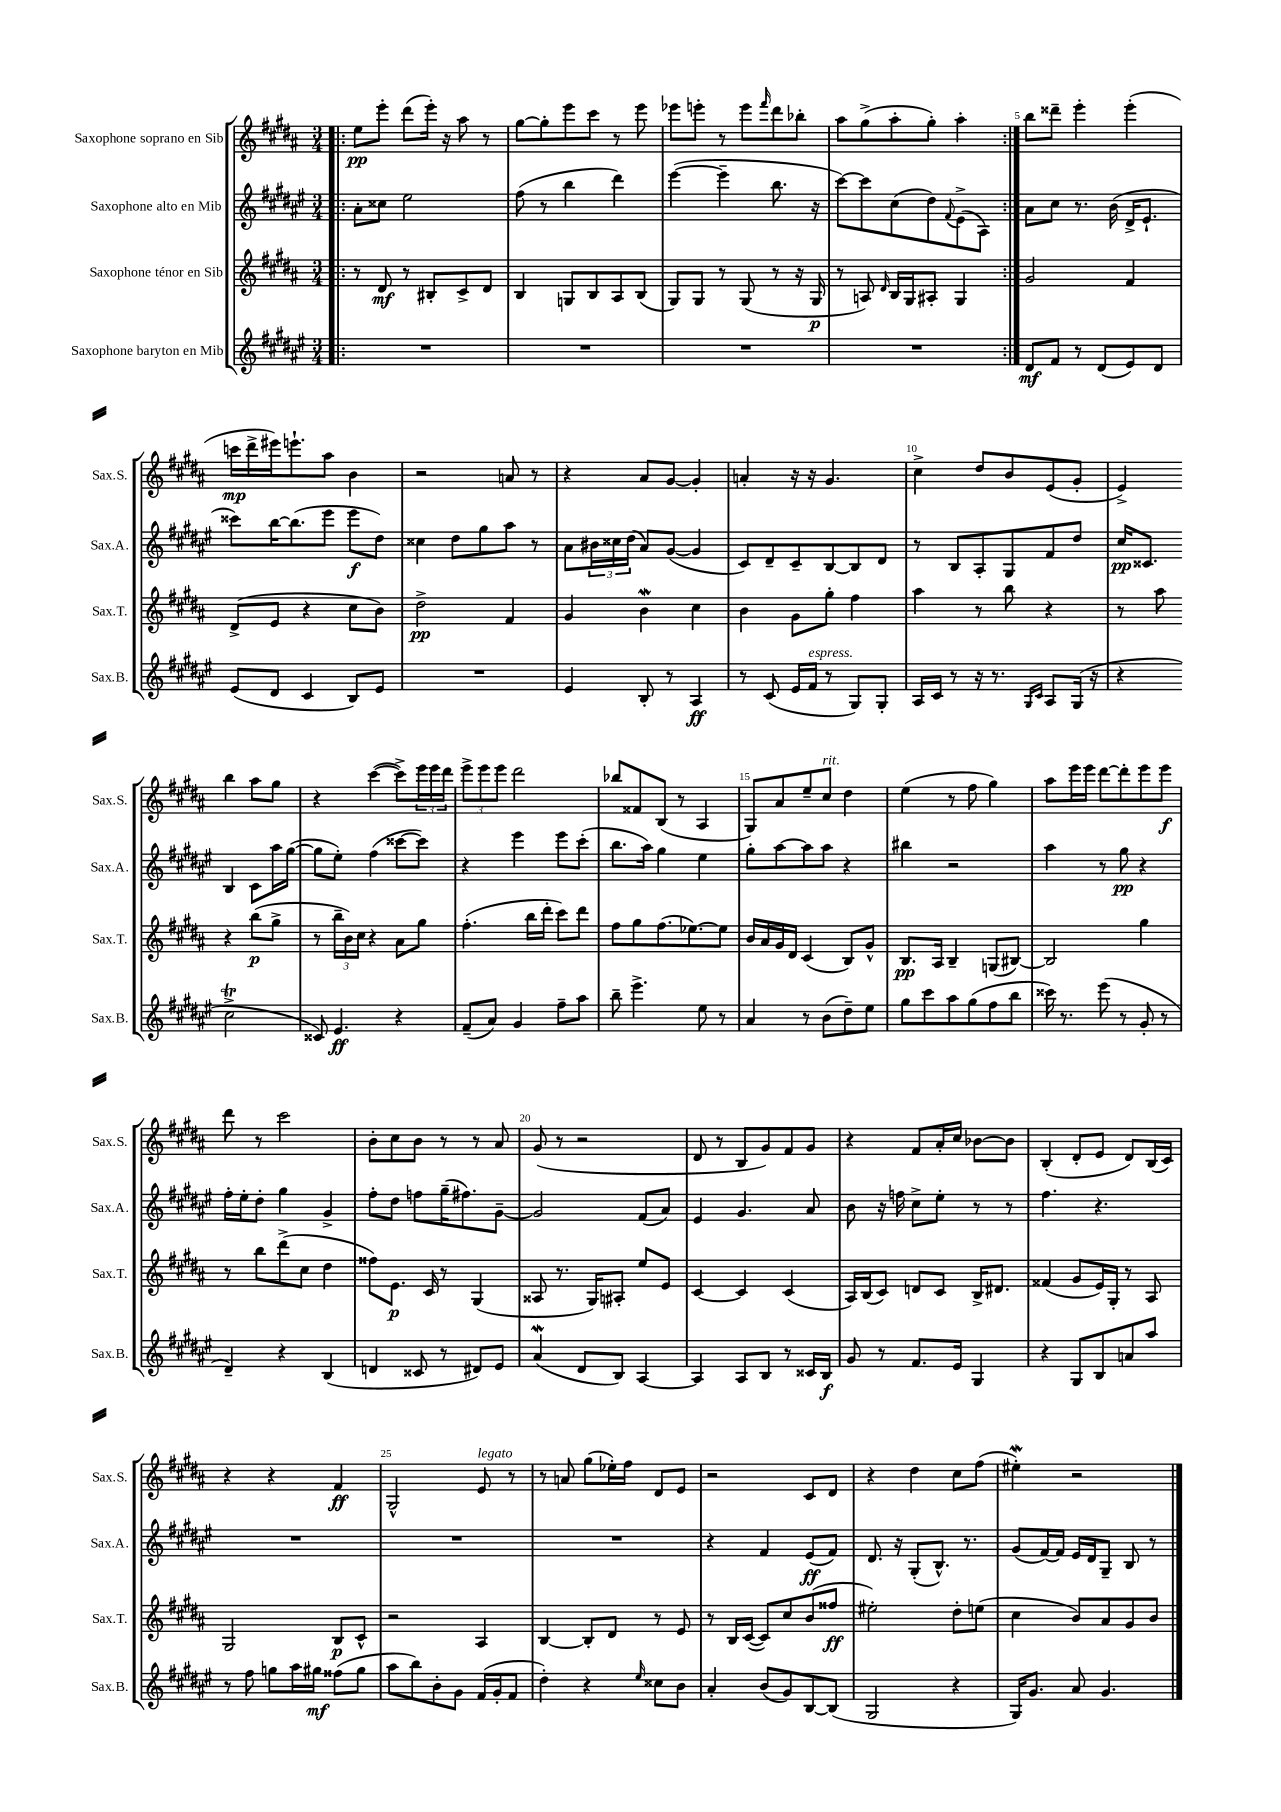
<<
\new StaffGroup <<
\new Staff = "s0" \with { instrumentName = "Saxophone soprano en Sib" shortInstrumentName = "Sax.S." } {
    \clef treble \key b \major \numericTimeSignature \time 3/4
    \repeat volta 2 { \bar ".|:" e''8\pp e'''8-. dis'''8( e'''16-.) r16 ais''8 r8 |
    gis''8~ gis''8-. e'''8 cis'''8 r8 e'''8 |
    ees'''8 e'''8-. r8 e'''8 \grace { fis'''16 } dis'''8 bes''8-. |
    ais''8 gis''8->( ais''8-. gis''8-.) ais''4-. | }
    b''8 disis'''8-- e'''4-. e'''4-.( |
    c'''16\mp dis'''16-> eis'''16) e'''8.-! ais''8 b'4 |
    r2 a'8 r8 |
    r4 ais'8 gis'8~ gis'4-. |
    a'4-. r16 r16 gis'4. |
    cis''4-> dis''8 b'8 e'8( gis'8-. |
    e'4->) b''4 ais''8 gis''8 |
    r4 cis'''4~( cis'''8->) \tuplet 3/2 { e'''16 e'''16 dis'''16 } |
    \tuplet 3/2 { e'''8-> e'''8 e'''8 } dis'''2 |
    bes''8 fisis'8 b8( r8 ais4 |
    gis8) ais'8 e''8-- cis''8^\markup { \italic "rit." } dis''4 |
    e''4( r8 fis''8 gis''4) |
    ais''8 e'''16 e'''16 dis'''8~ dis'''8-. e'''8 e'''8\f |
    dis'''8 r8 cis'''2 |
    b'8-. cis''8 b'8 r8 r8 ais'8 |
    gis'8( r8 r2 |
    dis'8 r8 b8 gis'8) fis'8 gis'8 |
    r4 fis'8 ais'16-. cis''16 bes'8~ bes'8 |
    b4-.( dis'8-. e'8 dis'8) b16( cis'16) |
    r4 r4 fis'4\ff |
    gis2-^ e'8^\markup { \italic "legato" } r8 |
    r8 a'8 gis''8( ees''16-.) fis''16 dis'8 e'8 |
    r2 cis'8 dis'8 |
    r4 dis''4 cis''8 fis''8( |
    eis''4-.\mordent) r2 \bar "|." |
}
\new Staff = "s1" \with { instrumentName = "Saxophone alto en Mib" shortInstrumentName = "Sax.A." } {
    \clef treble \key fis \major \numericTimeSignature \time 3/4
    \repeat volta 2 { \bar ".|:" ais'8-. cisis''8 eis''2 |
    fis''8( r8 b''4 dis'''4) |
    eis'''4~( eis'''4-- b''8. r16 |
    cis'''8~) cis'''8 cis''8( dis''8) \appoggiatura { fis'8 } eis'8->( ais8) | }
    ais'8 cis''8 r8. b'16( dis'16-> eis'8.-! |
    cisis'''8) b''16~ b''8.( eis'''8 eis'''8\f dis''8) |
    cisis''4 dis''8 gis''8 ais''8 r8 |
    ais'8 \tuplet 3/2 { bis'16 cisis''16 dis''16( } ais'8) gis'8~( gis'4 |
    cis'8) dis'8-- cis'8-- b8~ b8 dis'8 |
    r8 b8 ais8-. gis8 fis'8 dis''8 |
    cis''16\pp cisis'8. b4 cisis'8 ais''16 gis''16~( |
    gis''8 eis''8-.) fis''4( cisis'''8~ cisis'''8) |
    r4 eis'''4 eis'''8 cis'''8-.( |
    b''8. ais''16) gis''4 eis''4 |
    gis''8-. ais''8~ ais''8 ais''8 r4 |
    bis''4 r2 |
    ais''4 r8 gis''8\pp r4 |
    fis''16-. eis''16-. dis''8-. gis''4 gis'4-> |
    fis''8-. dis''8 f''8 gis''16--( fis''8.) gis'8~-- |
    gis'2 fis'8( ais'8) |
    eis'4 gis'4. ais'8 |
    b'8 r16 f''16 cis''8-> eis''8-. r8 r8 |
    fis''4. r4. |
    R2. |
    R2. |
    R2. |
    r4 fis'4 eis'8\ff( fis'8) |
    dis'8. r16 gis8-.( b8.-^) r8. |
    gis'8( fis'16~) fis'16 eis'16 dis'16 gis8-- b8 r8 \bar "|." |
}
\new Staff = "s2" \with { instrumentName = "Saxophone ténor en Sib" shortInstrumentName = "Sax.T." } {
    \clef treble \key b \major \numericTimeSignature \time 3/4
    \repeat volta 2 { \bar ".|:" r8 dis'8\mf r8 bis8-. cis'8-> dis'8 |
    b4 g8 b8 ais8 b8( |
    gis8) gis8 r8 gis8( r8 r16 gis16\p |
    r8 a8) \grace { dis'16 } b16 gis16 ais8-. gis4 | }
    gis'2 fis'4 |
    dis'8->( e'8 r4 cis''8 b'8) |
    dis''2->\pp fis'4 |
    gis'4 b'4\mordent cis''4 |
    b'4 gis'8 gis''8-. fis''4 |
    ais''4 r8 b''8 r4 |
    r8 ais''8 r4 b''8\p( gis''8-> |
    r8 \tuplet 3/2 { b''16-- b'16) cis''16 } r4 ais'8 gis''8 |
    fis''4.-.( b''16 dis'''16-. cis'''8) dis'''8 |
    fis''8 gis''8 fis''8.( ees''8.~) ees''8 |
    b'16 ais'16 gis'16 dis'16 cis'4( b8) gis'8-^ |
    b8.\pp ais16 b4-- g8( bis8~) |
    bis2 gis''4 |
    r8 b''8 dis'''8->( cis''8 dis''4 |
    fisis''8) e'8.\p cis'16 r8 gis4( |
    aisis8 r8. gis16) ais8-. e''8 e'8 |
    cis'4~ cis'4 cis'4( |
    ais16) b16( cis'8) d'8 cis'8 b16-> dis'8. |
    fisis'4( gis'8 e'16) gis16-. r8 ais8 |
    gis2 b8\p cis'8-^ |
    r2 ais4 |
    b4~ b8-. dis'8 r8 e'8 |
    r8 b16 cis'16~( cis'8) cis''8 b'8( fisis''8\ff |
    eis''2-.) dis''8-. e''8( |
    cis''4 b'8) ais'8 gis'8 b'8 \bar "|." |
}
\new Staff = "s3" \with { instrumentName = "Saxophone baryton en Mib" shortInstrumentName = "Sax.B." } {
    \clef treble \key fis \major \numericTimeSignature \time 3/4
    \repeat volta 2 { \bar ".|:" R2. |
    R2. |
    R2. |
    R2. | }
    dis'8\mf fis'8 r8 dis'8( eis'8) dis'8 |
    eis'8( dis'8 cis'4 b8) eis'8 |
    R2. |
    eis'4 b8-. r8 ais4\ff |
    r8 cis'8( eis'16 fis'16^\markup { \italic "espress." } r8 gis8) gis8-. |
    ais16 cis'16 r8 r16 r8. \grace { gis16 cis'16 } ais8 gis16( r16 |
    r4 cis''2->\trill |
    cisis'8) eis'4.\ff r4 |
    fis'8--( ais'8) gis'4 fis''8-- ais''8 |
    b''8-- eis'''4.-> eis''8 r8 |
    ais'4 r8 b'8( dis''8--) eis''8 |
    gis''8 cis'''8 ais''8 gis''8( fis''8 b''8 |
    cisis'''16) r8. eis'''8( r8 gis'8-. r8 |
    dis'4--) r4 b4( |
    d'4 cisis'8 r8 dis'8) eis'8 |
    ais'4\mordent( dis'8 b8) ais4~ |
    ais4 ais8 b8 r8 cisis'16 b16\f |
    gis'8 r8 fis'8. eis'16 gis4 |
    r4 gis8 b8 a'8 ais''8 |
    r8 fis''8 g''8 ais''16 gis''16\mf fisis''8( gis''8 |
    ais''8 b''8) b'8-. gis'8 fis'16( gis'16-. fis'8 |
    dis''4-.) r4 \grace { eis''16 } cisis''8 b'8 |
    ais'4-. b'8( gis'8) b8~ b8( |
    gis2 r4 |
    gis16) gis'8. ais'8 gis'4. \bar "|." |
}
>>
>>
\layout { \context { \Score \override BarNumber.break-visibility = ##(#f #t #t) barNumberVisibility = #(every-nth-bar-number-visible 5) } }
